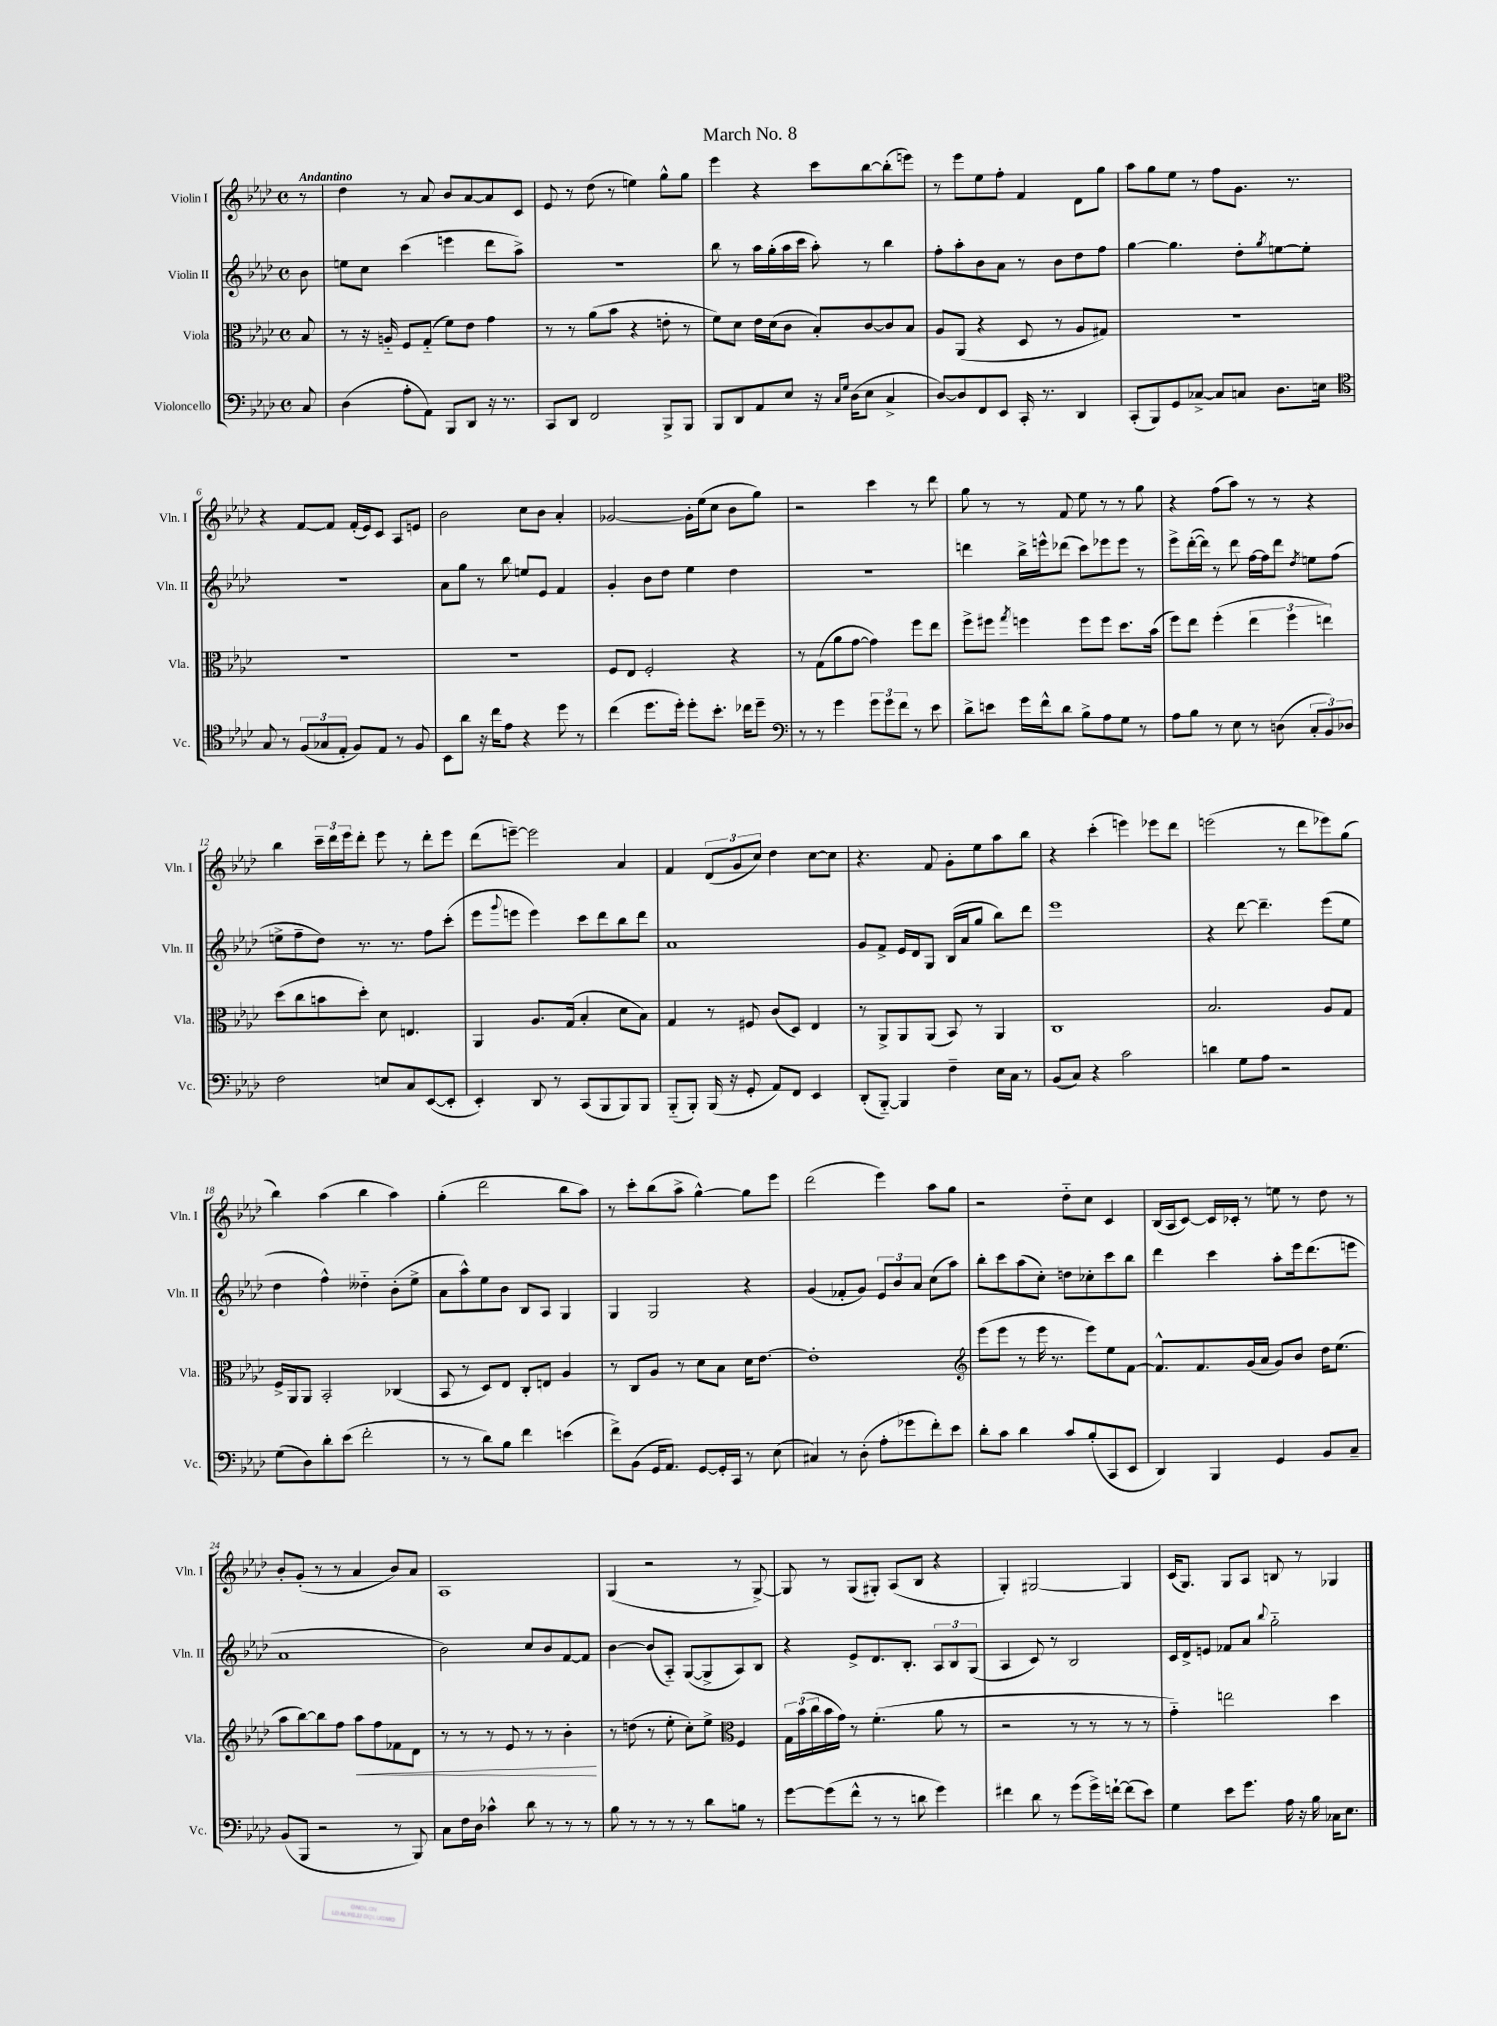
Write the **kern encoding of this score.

**kern	**kern	**kern	**kern
*staff4	*staff3	*staff2	*staff1
*clefF4	*clefC3	*clefG2	*clefG2
*k[b-e-a-d-]	*k[b-e-a-d-]	*k[b-e-a-d-]	*k[b-e-a-d-]
*M4/4	*M4/4	*M4/4	*M4/4
*met(c)	*met(c)	*met(c)	*met(c)
8C	8B-	8b-	8r
=	=	=	=
(4D-	8r	8ee	4dd-
.	16r	8cc	.
.	16A'~	.	.
8A-'	8F	(4ccc	8r
8AA-)	(8G'~	.	8a-
8BBB-	8f)	4eee	8b-
8DD-	8e-	.	[8a-
16r	4g	8ddd-	8a-]
8.r	.	.	.
.	.	8aa-^)	8c
=	=	=	=
8CC	8r	1r	8e-
8DD-	8r	.	8r
2FF	(8a-	.	(8dd-
.	8b-	.	8r
.	4r	.	4ee)
8BBB-^	8e'	.	8gg^^
8BBB-	8r	.	8gg
=	=	=	=
8BBB-	8f)	8bb-	4eee-
8DD-	8d-	8r	.
8AA-	16e-	16aa-	4r
.	(16d-	(16gg'	.
8E-	8c	16aa-	.
.	.	16ccc	.
16r	8B-')	8aa-')	8ccc
16qqC	.	.	.
16qqG	.	.	.
(16D-	.	.	.
8E-	[8c	8r	[8bb-
4C^	8c]	4bb-	(8bb-']
.	8B-	.	8eee)
=	=	=	=
[8D-)	8A-	8ff'	8r
8D-]	(8AA-	8aa-'	8eee-
8FF	4r	8b-	8ee-
8EE-	.	8a-	8ff'
16CC'	8D-	8r	4f
8.r	.	.	.
.	8r	8b-	.
4DD-	8A-	8dd-	8d-
.	8G#)	8ff	8gg
=	=	=	=
(8CC'	1r	[4gg	8aa-
8BBB-)	.	.	8gg
8GG	.	4.gg]	8ee-
[8C-^	.	.	8r
8C-]	.	.	8ff
8C	.	8dd-'	8.g
.	.	8qgg	.
8.D-	.	[8ee	.
.	.	.	8.r
.	.	8ee']	.
16E	.	.	.
=	=	=	=
*clefC4	*	*	*
8G	1r	1r	4r
8r	.	.	.
(12F	.	.	[8f
12G-	.	.	.
.	.	.	8f]
12E-'	.	.	.
8F)	.	.	(16f'
.	.	.	16e-)
8E-	.	.	8c
8r	.	.	8A-
8F	.	.	8e
=	=	=	=
8BB-	1r	8a-	2b-
8a-	.	8gg	.
16r	.	8r	.
16cc	.	.	.
8e-	.	8bb-	.
4r	.	8ee	8cc
.	.	8e-	8b-
8dd-	.	4f	4a-'
8r	.	.	.
=	=	=	=
(4cc	8F	4g'	[2g-
.	8E-	.	.
8.dd-	2F'	8b-	.
.	.	8dd-	.
16dd-')	.	.	.
8dd-'	.	4ee-	16g-']
.	.	.	(16ee-
8.b-'	.	.	8cc
.	4r	4dd-	8b-
16cc-	.	.	.
8dd-~	.	.	8gg)
=	=	=	=
*clefF4	*	*	*
8r	8r	1r	2r
8r	(8G	.	.
4g	8a-	.	.
.	[8g	.	.
12g	4g])	.	4ccc
12g	.	.	.
12f	.	.	.
8r	8ff	.	8r
8e-	8ee-	.	8ddd-
=	=	=	=
8d-^	8ff^	4ddd	8gg
8e	8ff#	.	8r
.	8qgg	.	.
16g	4ff	16bb-^	8r
16f^^	.	16eee^^	.
8d-	.	(8ddd-	8f
8B-^	8ff	8ccc)	8ee-
8A-	8ff	8eee-	8r
8G	8.dd-	8eee-	8r
8r	.	8r	8gg
.	(16b-	.	.
=	=	=	=
8A-	8ff)	8eee-^	4r
8B-	8ee-	([16ddd-'	.
.	.	16ddd-])	.
8r	(4ff'	8r	(8ff
8E-	.	8ddd-	8aa-)
8r	6ee-	[16ff	8r
.	.	16ff]	.
(8D	.	8ddd-	8r
.	6ff	.	.
.	.	8qdd-	.
12C'	.	8ee	4r
12BB-)	6ee)	.	.
.	.	(8ff	.
12D-	.	.	.
=	=	=	=
2F	(8dd-	8ee^	4bb-
.	8cc	8ff~	.
.	8b	8dd-)	24ccc~
.	.	.	24ddd-
.	.	.	24eee-
.	8dd-')	8.r	8ddd-'
8E	8d-	.	8eee-
.	.	8.r	.
8C	4.E	.	8r
([8EE-	.	8ff	8ddd-'
8EE-']	.	(8ccc'	8eee-
=	=	=	=
4EE-')	4AA-	8eee-	(8ddd-
.	.	8qqggg	.
.	.	8eee	[8eee~)
8DD-	8.A-	4eee)	2eee]
8r	.	.	.
.	(16G	.	.
(8CC	4B-'	8ccc	.
8BBB-	.	8ddd-	.
8BBB-)	8d-	8bb-	4a-
8BBB-	8B-)	8ddd-	.
=	=	=	=
(8BBB-'~	4G	1a-	4f
8BBB-')	.	.	.
(16BBB-	8r	.	(12d-
16r	.	.	.
.	.	.	12g
8GG'	8F#	.	.
.	.	.	12cc)
8AA-)	(8c	.	4dd-
8FF	8D-)	.	.
4EE-	4E-	.	[8cc
.	.	.	8cc]
=	=	=	=
(8DD-'	8r	8g	4.r
[8BBB-'~)	8AA-^	8f^	.
4BBB-]	8AA-	16e-	.
.	.	16d-	.
.	(8AA-	8G	8f
4F~	8BB-)	(16B-	8g'
.	.	16a-	.
.	8r	8gg	8ee-
16E-	4AA-	8bb-)	8aa-
16C	.	.	.
8r	.	8ddd-	8bb-
=	=	=	=
(8BB-	1C	1eee-	4r
8C)	.	.	.
4r	.	.	(4ccc'
2c	.	.	4eee)
.	.	.	8eee-
.	.	.	8ddd-
=	=	=	=
4d	2.B-	4r	(2eee
8G	.	[8ddd-	.
8A-	.	4.ddd-~]	.
2r	.	.	8r
.	.	.	8ddd-
.	8A-	(8eee-	8eee-)
.	8G	8ee-	(8gg
=	=	=	=
(8G	16F^	4dd-	4bb-)
.	16AA-	.	.
8D-)	8AA-	.	.
8d-'	2BB-'	4ff^^)	(4aa-
(8e-	.	.	.
2f'	.	4dd--'~	4bb-
.	(4C-	(8b-'	4aa-)
.	.	8ee-^	.
=	=	=	=
8r	8BB-	8a-	(4gg'
8r	8r	8aa-^^)	.
8d-)	8D-)	8ee-	2ddd-
8B-	8E-	8b-	.
4f	8C'	8B-	.
.	8E	8A-	.
(4e	4A-	4G	8bb-
.	.	.	8aa-)
=	=	=	=
8f^)	8r	4G	8r
(8BB-	8C	.	8ccc'
16GG	8A-	2G	(8bb-
8.AA-)	.	.	.
.	8r	.	8aa-^
[8GG	8d-	.	[4gg^^)
16GG']	8B-	.	.
16CC	.	.	.
8r	16d-	4r	8gg]
.	[8.e-	.	.
(8E-	.	.	8eee-
=	=	=	=
4C#)	1e-']	(4g	(2ddd-
8r	.	8f-'	.
(8D-'	.	8g)	.
8A-'	.	12e-	4eee-)
.	.	12b-	.
8g-	.	.	.
.	.	12a-	.
8f')	.	(8cc	8aa-
8e-	.	8aa-)	8gg
=	=	=	=
*	*clefG2	*	*
8d-'	(8eee-	8bb-'	2r
8c	8eee-	8ccc	.
4d-	8r	(8aa-	.
.	16eee-	8cc')	.
.	8.r	.	.
8c	.	8dd	8dd-'~
(8B-'	8eee-)	8cc-'	8cc
8CC	8ee-	8ccc	4c
8EE-	[8f	8bb-	.
=	=	=	=
4DD-)	8.f^^]	4ddd-	(16B-
.	.	.	16A-
.	.	.	[8c)
.	8.f	.	.
4BBB-	.	4ccc	16c]
.	.	.	16c-'
.	(16g	.	8r
.	16a-	.	.
4GG	8g)	8aa-'	8ee
.	8b-	16eee-	8r
.	.	(8.ddd-	.
8BB-	16dd-	.	8dd-
.	(8.ee-	.	.
8C~	.	8eee	8r
=	=	=	=
(8BB-	8aa-	1a-	8b-'
8BBB-	[8bb-)	.	(8g'
2r	8bb-]	.	8r
.	8ff	.	8r
.	8aa-	.	4a-
.	8ff	.	.
8r	8f-	.	8b-)
8BBB-)	8d-	.	8a-
=	=	=	=
8C	8r	2b-)	1A-
16F	8r	.	.
16D-	.	.	.
4c-^^	8r	.	.
.	8e-	.	.
8d-	8r	8cc	.
8r	8r	8b-	.
8r	4b-'	[8f	.
8r	.	8f]	.
=	=	=	=
8B-	8r	[4b-	(4G
8r	(8dd	.	.
8r	8r	(8b-]	2r
8r	8ee-'	8A-'~)	.
8r	8cc')	([8G	.
8d-	8ee-^	8G^]	.
*	*clefC3	*	*
8B	4F	8A-)	8r
8r	.	8B-	[8G^)
=	=	=	=
[8g	24G	4r	8G]
.	(24b-	.	.
.	24cc	.	.
(8g]	16b-	.	8r
.	16g)	.	.
8f^^	8r	8e-^	(8G
8r	(4.f'	8.d-	8G#')
8r	.	.	(8A-
.	.	8.B-'	.
8d	.	.	8B-
4g)	8a-	12A-	4r
.	.	12B-	.
.	8r	.	.
.	.	(12G	.
=	=	=	=
4f#	2r	4A-	4G')
8d-	.	8c)	[2G#
8r	.	8r	.
(8g	8r	2B-	.
16g^)	8r	.	.
[16f`	.	.	.
(8f]	8r	.	4G#]
8e-)	8r	.	.
=	=	=	=
4G	4g'~)	16c	(16c
.	.	16d-^	8.G)
.	.	8e	.
8e-	2ee	8f-	8G
8.g	.	8a-	8A-
.	.	8qqbb-	.
.	.	2gg'~	8B
16A-	.	.	.
16r	.	.	8r
16B-	.	.	.
16C-	4dd-	.	4G-
8.E-	.	.	.
==	==	==	==
*-	*-	*-	*-
